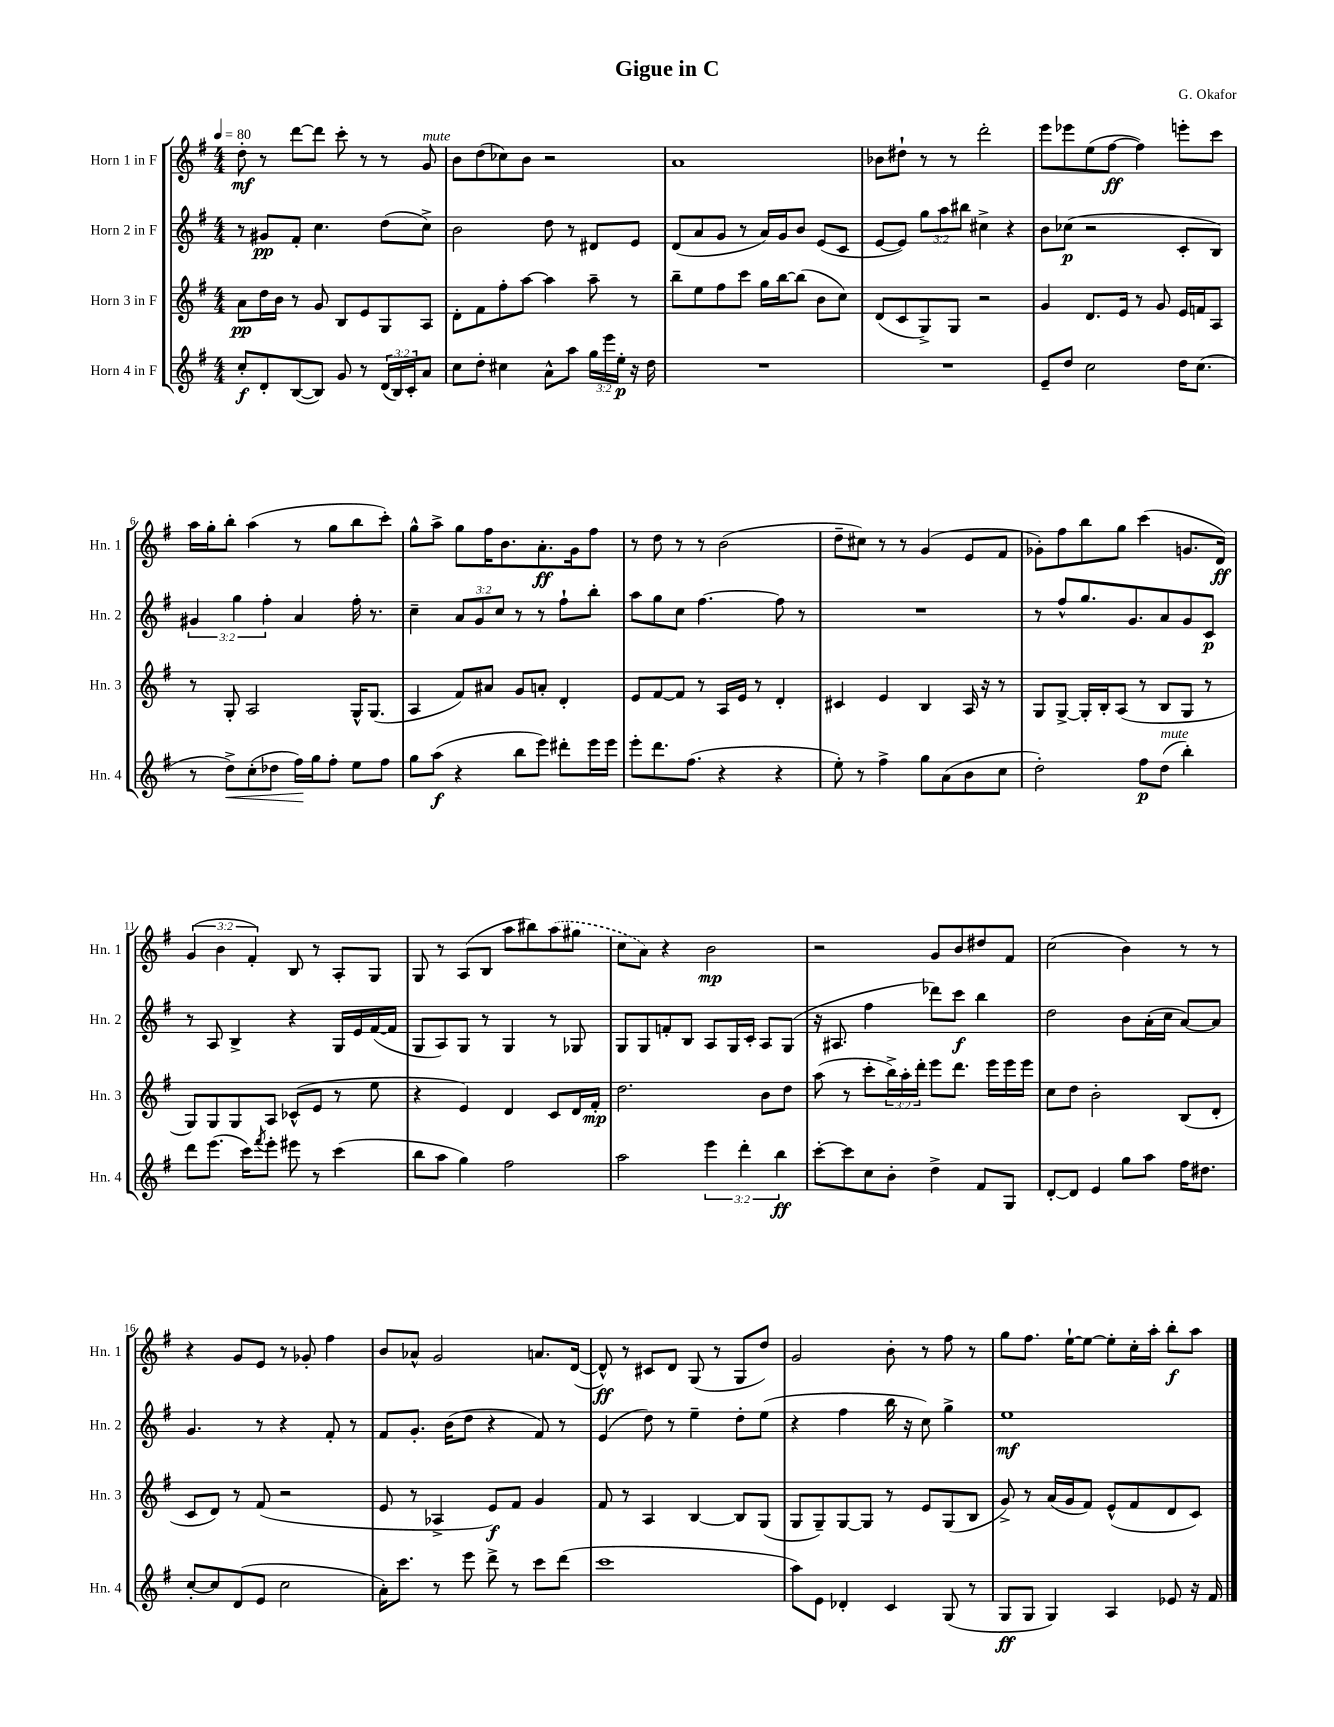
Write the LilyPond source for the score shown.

\header { title = "Gigue in C" composer = "G. Okafor" }
<<
\new StaffGroup <<
\new Staff = "s0" \with { instrumentName = "Horn 1 in F" shortInstrumentName = "Hn. 1" } {
    \clef treble \key g \major \numericTimeSignature \time 4/4 \override Staff.TupletNumber.text = #tuplet-number::calc-fraction-text \tempo 4 = 80
    d''8-.\mf r8 d'''8~ d'''8 c'''8-. r8 r8 g'8^\markup { \italic "mute" } |
    b'8 d''8( ces''8) b'8 r2 |
    a'1 |
    bes'8 dis''8-! r8 r8 d'''2-. |
    e'''8 ees'''8 e''8( fis''8~\ff fis''4) e'''8-. c'''8 |
    a''16 g''16-. b''8-. a''4( r8 g''8 b''8 c'''8-.) |
    g''8-^ a''8-> g''8 fis''16 b'8. a'8.-.\ff g'16 fis''8 |
    r8 d''8 r8 r8 b'2( |
    d''8-- cis''8) r8 r8 g'4( e'8 fis'8 |
    ges'8-.) fis''8 b''8 g''8 c'''4( g'8. d'16\ff) |
    \tuplet 3/2 { g'4( b'4 fis'4-.) } b8 r8 a8-. g8 |
    g8 r8 a8( b8 a''8 bis''8) \once \slurDashed a''8( gis''8 |
    c''8 a'8) r4 b'2\mp |
    r2 g'8 b'8 dis''8 fis'8 |
    c''2( b'4) r8 r8 |
    r4 g'8 e'8 r8 ges'8-. fis''4 |
    b'8 aes'8-^ g'2 a'8. d'16~( |
    d'8-^\ff) r8 cis'8 d'8 g8( r8 g8 d''8) |
    g'2 b'8-. r8 fis''8 r8 |
    g''8 fis''8. e''16~-! e''8~ e''8-. c''16-. a''16-. b''8-.\f a''8 \bar "|." |
}
\new Staff = "s1" \with { instrumentName = "Horn 2 in F" shortInstrumentName = "Hn. 2" } {
    \clef treble \key g \major \numericTimeSignature \time 4/4 \override Staff.TupletNumber.text = #tuplet-number::calc-fraction-text
    r8 gis'8\pp fis'8-. c''4. d''8( c''8->) |
    b'2 d''8 r8 dis'8 e'8 |
    d'8( a'8 g'8 r8 a'16) g'16 b'8 e'8( c'8 |
    e'8~ e'8) \tuplet 3/2 { g''8 a''8 bis''8 } cis''4-> r4 |
    b'8 ces''8\p( r2 c'8-. b8) |
    \tuplet 3/2 { gis'4 g''4 fis''4-. } a'4 fis''16-. r8. |
    c''4-- \tuplet 3/2 { a'8 g'8 c''8 } r8 r8 fis''8-! b''8-. |
    a''8 g''8 c''8 fis''4.~ fis''8 r8 |
    R1 |
    r8 fis''8-^ g''8. g'8. a'8 g'8 c'8\p |
    r8 a8 b4-> r4 g16 e'16 fis'16~( fis'16 |
    g8 a8) g8 r8 g4 r8 ges8 |
    g8 g8 f'8-. b8 a8 g16 c'16-. a8 g8( |
    r16 ais8. fis''4 des'''8) c'''8\f b''4 |
    d''2 b'8 a'16-.( c''16 a'8~) a'8 |
    g'4. r8 r4 fis'8-. r8 |
    fis'8 g'8.-. b'16( d''8 r4 fis'8) r8 |
    e'4( d''8) r8 e''4-- d''8-. e''8( |
    r4 fis''4 b''16 r16 c''8) g''4-> |
    e''1\mf \bar "|." |
}
\new Staff = "s2" \with { instrumentName = "Horn 3 in F" shortInstrumentName = "Hn. 3" } {
    \clef treble \key g \major \numericTimeSignature \time 4/4 \override Staff.TupletNumber.text = #tuplet-number::calc-fraction-text
    a'8\pp d''16 b'16 r8 g'8 b8 e'8 g8 a8 |
    d'8-. fis'8 fis''8-. a''8~ a''4 a''8-- r8 |
    b''8-- e''8 fis''8 c'''8 g''16 b''16~ b''8( b'8 c''8) |
    d'8( c'8 g8->) g8 r2 |
    g'4 d'8. e'16 r8 g'8 e'16 f'16 a8 |
    r8 g8-. a2 g16-^ g8.( |
    a4 fis'8) ais'8 g'8 a'8-. d'4-. |
    e'8 fis'8~ fis'8 r8 a16 e'16 r8 d'4-. |
    cis'4 e'4 b4 a16 r16 r8 |
    g8 g8~-> g16-. b16-. a8( r8 b8 g8 r8 |
    g8) g8 g8 a8 ces'8-^( e'8 r8 e''8 |
    r4 e'4) d'4 c'8 d'16 fis'16-.\mp |
    d''2. b'8 d''8 |
    a''8( r8 c'''8-. \tuplet 3/2 { b''16->) a''16-. d'''16-. } e'''8 d'''8. e'''16 e'''16 e'''16 |
    c''8 d''8 b'2-. b8( d'8-. |
    c'8 d'8) r8 fis'8( r2 |
    e'8 r8 aes4-> e'8\f) fis'8 g'4 |
    fis'8 r8 a4 b4~ b8 g8( |
    g8 g8--) g8~ g8 r8 e'8 g8( b8 |
    g'8->) r8 a'16( g'16 fis'8) e'8-^( fis'8 d'8 c'8) \bar "|." |
}
\new Staff = "s3" \with { instrumentName = "Horn 4 in F" shortInstrumentName = "Hn. 4" } {
    \clef treble \key g \major \numericTimeSignature \time 4/4 \override Staff.TupletNumber.text = #tuplet-number::calc-fraction-text
    c''8-.\f d'8-. b8~( b8) g'8 r8 \tuplet 3/2 { d'16( b16) c'16-. } a'8 |
    c''8 d''8-. cis''4 a'8-^ a''8 \tuplet 3/2 { g''16 e'''16 e''16-.\p } r16 d''16 |
    R1 |
    R1 |
    e'8-- d''8 c''2 d''16 c''8.( |
    r8 d''8->\<) c''8-.( des''8 fis''16\!) g''16 fis''8-. e''8 fis''8 |
    g''8 a''8\f( r4 b''8 e'''8) dis'''8-. e'''16 e'''16 |
    e'''8-. d'''8. fis''8.( r4 r4 |
    e''8-.) r8 fis''4-> g''8 a'8( b'8 c''8 |
    d''2-.) fis''8\p d''8^\markup { \italic "mute" }( b''4-.) |
    d'''8 e'''8.( c'''16) \acciaccatura { fis'''8 } e'''8-. eis'''8 r8 c'''4( |
    b''8 a''8 g''4) fis''2 |
    a''2 \tuplet 3/2 { e'''4 d'''4-. b''4\ff } |
    c'''8~-. c'''8 c''8 b'8-. d''4-> fis'8 g8 |
    d'8~-. d'8 e'4 g''8 a''8 fis''16 dis''8. |
    c''8~-. c''8 d'8( e'8 c''2 |
    a'16-.) c'''8. r8 e'''8 d'''8-> r8 c'''8 d'''8( |
    c'''1 |
    a''8) e'8 des'4-. c'4 g8( r8 |
    g8\ff g8 g4) a4 ees'8 r16 fis'16 \bar "|." |
}
>>
>>
